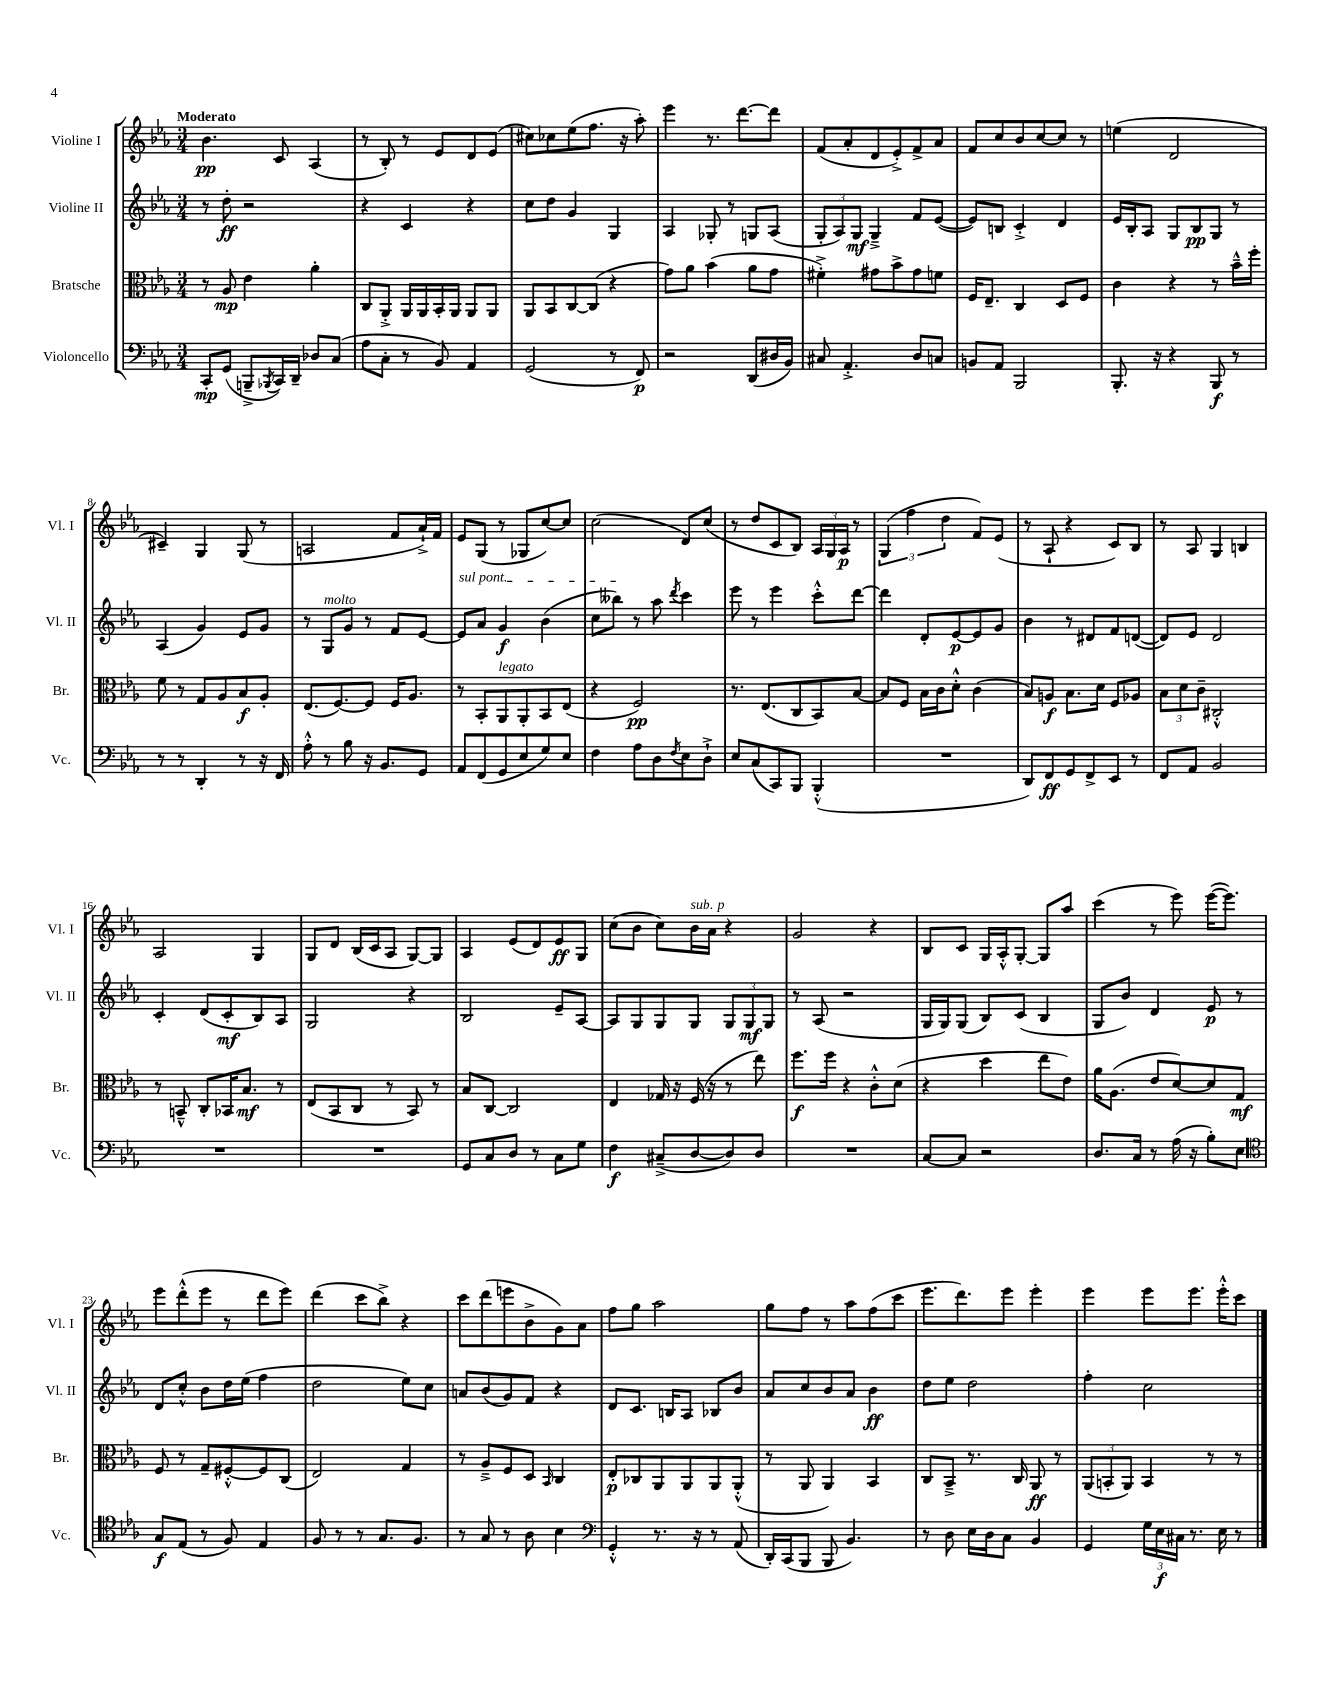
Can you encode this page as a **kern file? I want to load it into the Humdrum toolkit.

**kern	**kern	**kern	**kern
*staff4	*staff3	*staff2	*staff1
*clefF4	*clefC3	*clefG2	*clefG2
*k[b-e-a-]	*k[b-e-a-]	*k[b-e-a-]	*k[b-e-a-]
*M3/4	*M3/4	*M3/4	*M3/4
8CC'	8r	8r	4.b-
(8GG	8A-	8dd'	.
8BBB~^	4e-	2r	.
8qBBB-	.	.	.
16CC)	.	.	8c
16DD~	.	.	.
8D-	4a-'	.	(4A-
(8C	.	.	.
=	=	=	=
8A-	8C	4r	8r
8C'	8AA-'^	.	8B-')
8r	16AA-	4c	8r
.	16AA-	.	.
8BB-)	16BB-'	.	8e-
.	16AA-	.	.
4AA-	8AA-	4r	8d
.	8AA-	.	(8e-
=	=	=	=
(2GG	8AA-	8cc	8cc#)
.	8BB-	8dd	8cc-
.	[8C	4g	(8ee-
.	(8C]	.	8.ff
8r	4r	4G	.
.	.	.	16r
8FF)	.	.	8aa-')
=	=	=	=
2r	8g)	4A-	4eee-
.	8a-	.	.
.	(4b-	8G-'	8.r
.	.	8r	.
.	.	.	[8.ddd
(8DD	8a-	8G	.
16D#	8g	(8A-	8ddd]
16BB-)	.	.	.
=	=	=	=
8C#	4f#'^)	12G'	(8f
.	.	12A-)	.
4.AA-'^	.	.	8a-'
.	.	12G	.
.	8g#	4G~^	8d
.	8b-^	.	8e-'^)
8D	8g#	8f	8f^
8C	8f	([8e-	8a-
=	=	=	=
8BB	16F	8e-])	8f
.	8.E-~	.	.
8AA-	.	8B	8cc
2BBB-	4C	4c'^	8b-
.	.	.	[8cc
.	8D	4d	8cc]
.	8F	.	8r
=	=	=	=
8.BBB-'	4c	16e-	(4ee
.	.	16B-'	.
.	.	8A-	.
16r	.	.	.
4r	4r	8G	2d
.	.	8B-	.
8BBB-	8r	8G	.
8r	16b-~^^	8r	.
.	16ff'	.	.
=	=	=	=
8r	8f	(4A-	4c#~)
8r	8r	.	.
4DD'	8G	4g)	4G
.	8A-	.	.
8r	8B-	8e-	(8G
16r	8A-'	8g	8r
16FF	.	.	.
=	=	=	=
8A-'^^	(8.E-	8r	2A
8r	.	8G	.
.	[8.F)	.	.
8B-	.	8g	.
16r	8F]	8r	.
8.BB-	.	.	.
.	16F	8f	8f
.	8.A-	.	.
8GG	.	[8e-	16a-`^)
.	.	.	16f
=	=	=	=
8AA-	8r	8e-]	8e-
(8FF	8BB-'	8a-	(8G
8GG	8AA-	4g	8r
8E-	8AA-'	.	8G-
8G)	8BB-	(4b-	[8cc)
8E-	(8E-	.	8cc]
=	=	=	=
4F	4r	8cc	(2cc
.	.	8bb--)	.
8A-	2F)	8r	.
8D	.	8aa-	.
8qF	.	8qddd	.
8E-	.	4ccc	8d)
8D`^	.	.	(8cc
=	=	=	=
8E-	8.r	8eee-	8r
(8C	.	8r	8dd
.	(8.E-	.	.
8CC)	.	4eee-	8c
8BBB-	8C	.	8B-)
(4BBB-'^^	8BB-)	8ccc'^^	24A-
.	.	.	24G
.	.	.	24A-
.	[8B-	[8ddd	8r
=	=	=	=
2.r	8B-]	4ddd]	(6G
.	8F	.	.
.	.	.	6ff
.	16B-	8d'	.
.	16c	.	.
.	.	.	6dd
.	8d'^^	[8e-	.
.	(4c	8e-]	8f)
.	.	8g	(8e-
=	=	=	=
8DD)	8B-)	4b-	8r
8FF	8A	.	8A-`
8GG	8.B-	8r	4r
8FF^	.	8d#	.
.	16d	.	.
8EE-	8F	8f	8c)
8r	8A-	([8d	8B-
=	=	=	=
8FF	12B-	8d])	8r
.	12d	.	.
8AA-	.	8e-	8A-
.	12c~	.	.
2BB-	2C#'^^	2d	4G
.	.	.	4B
=	=	=	=
2.r	8r	4c'	2A-
.	8BB~^^	.	.
.	8C'	(8d	.
.	16BB-	8c'	.
.	8.B-	.	.
.	.	8B-)	4G
.	8r	8A-	.
=	=	=	=
2.r	(8E-	2G	8G
.	8BB-	.	8d
.	8C	.	(16B-
.	.	.	16c
.	8r	.	8A-
.	8BB-)	4r	[8G)
.	8r	.	8G]
=	=	=	=
8GG	8B-	2B-	4A-
8C	[8C	.	.
8D	2C]	.	(8e-
8r	.	.	8d)
8C	.	8e-~	8e-
8G	.	[8A-	8G
=	=	=	=
4F	4E-	8A-]	(8cc
.	.	8G	8b-
(8C#~^	16G-	8G	8cc)
.	16r	.	.
[8D	(16F	8G	16b-
.	16r	.	16a-
8D])	8r	12G	4r
.	.	12G	.
8D	8ee-)	.	.
.	.	12G	.
=	=	=	=
2.r	8.ff	8r	2g
.	.	(8A-	.
.	16ff	.	.
.	4r	2r	.
.	8c'^^	.	4r
.	(8d	.	.
=	=	=	=
[8C	4r	16G	8B-
.	.	16G)	.
8C]	.	(8G	8c
2r	4dd	8B-)	16G
.	.	.	16A-'^^
.	.	(8c	[8G'
.	8ee-	4B-	8G]
.	8e-)	.	8aa-
=	=	=	=
8.D	16a-	8G	(4ccc
.	(8.A-	.	.
.	.	8b-)	.
16C	.	.	.
8r	8e-	4d	8r
(16A-	[8d)	.	8eee-)
16r	.	.	.
8B-')	8d]	8e-	([16eee-
.	.	.	8.eee-])
8E-	8G	8r	.
=	=	=	=
*clefC4	*	*	*
8G	8F	8d	8eee-
(8E-	8r	8cc'^^	(8ddd'^^
8r	8G~	8b-	8eee-
8F)	[8F#'^^	16dd	8r
.	.	(16ee-	.
4E-	8F#]	4ff	8ddd
.	(8C	.	8eee-)
=	=	=	=
8F	2E-)	2dd	(4ddd
8r	.	.	.
8r	.	.	8ccc
8.G	.	.	8bb-^)
.	4G	8ee-)	4r
8.F	.	.	.
.	.	8cc	.
=	=	=	=
8r	8r	8a	8ccc
8G	8A-~^	(8b-	(8ddd
8r	8F	8g)	8eee
8A-	8D	8f	8b-^
.	16qqBB-	.	.
4B-	4C	4r	8g)
.	.	.	8a-
=	=	=	=
*clefF4	*	*	*
4GG'^^	8E-'	8d	8ff
.	8C-	8.c	8gg
8.r	8AA-	.	2aa-
.	.	16B	.
.	8AA-	8A-	.
16r	.	.	.
8r	8AA-	8B-	.
(8AA-	(8AA-'^^	8b-	.
=	=	=	=
16DD')	8r	8a-	8gg
(16CC	.	.	.
8BBB-	8AA-	8cc	8ff
8BBB-	4AA-)	8b-	8r
4.BB-)	.	8a-	8aa-
.	4BB-	4b-	(8ff
.	.	.	8ccc
=	=	=	=
8r	8C	8dd	8.eee-
8D	8BB-~^	8ee-	.
.	.	.	8.ddd)
16E-	8.r	2dd	.
16D	.	.	.
8C	.	.	8eee-
.	16C	.	.
4BB-	8AA-	.	4eee-'
.	8r	.	.
=	=	=	=
4GG	(12AA-	4ff'	4eee-
.	12BB'	.	.
.	12AA-)	.	.
24G	4BB	2cc	8eee-
24E-	.	.	.
24C#	.	.	.
8.r	.	.	8.eee-
.	8r	.	.
16E-	.	.	16eee-'^^
8r	8r	.	8ccc
==	==	==	==
*-	*-	*-	*-
